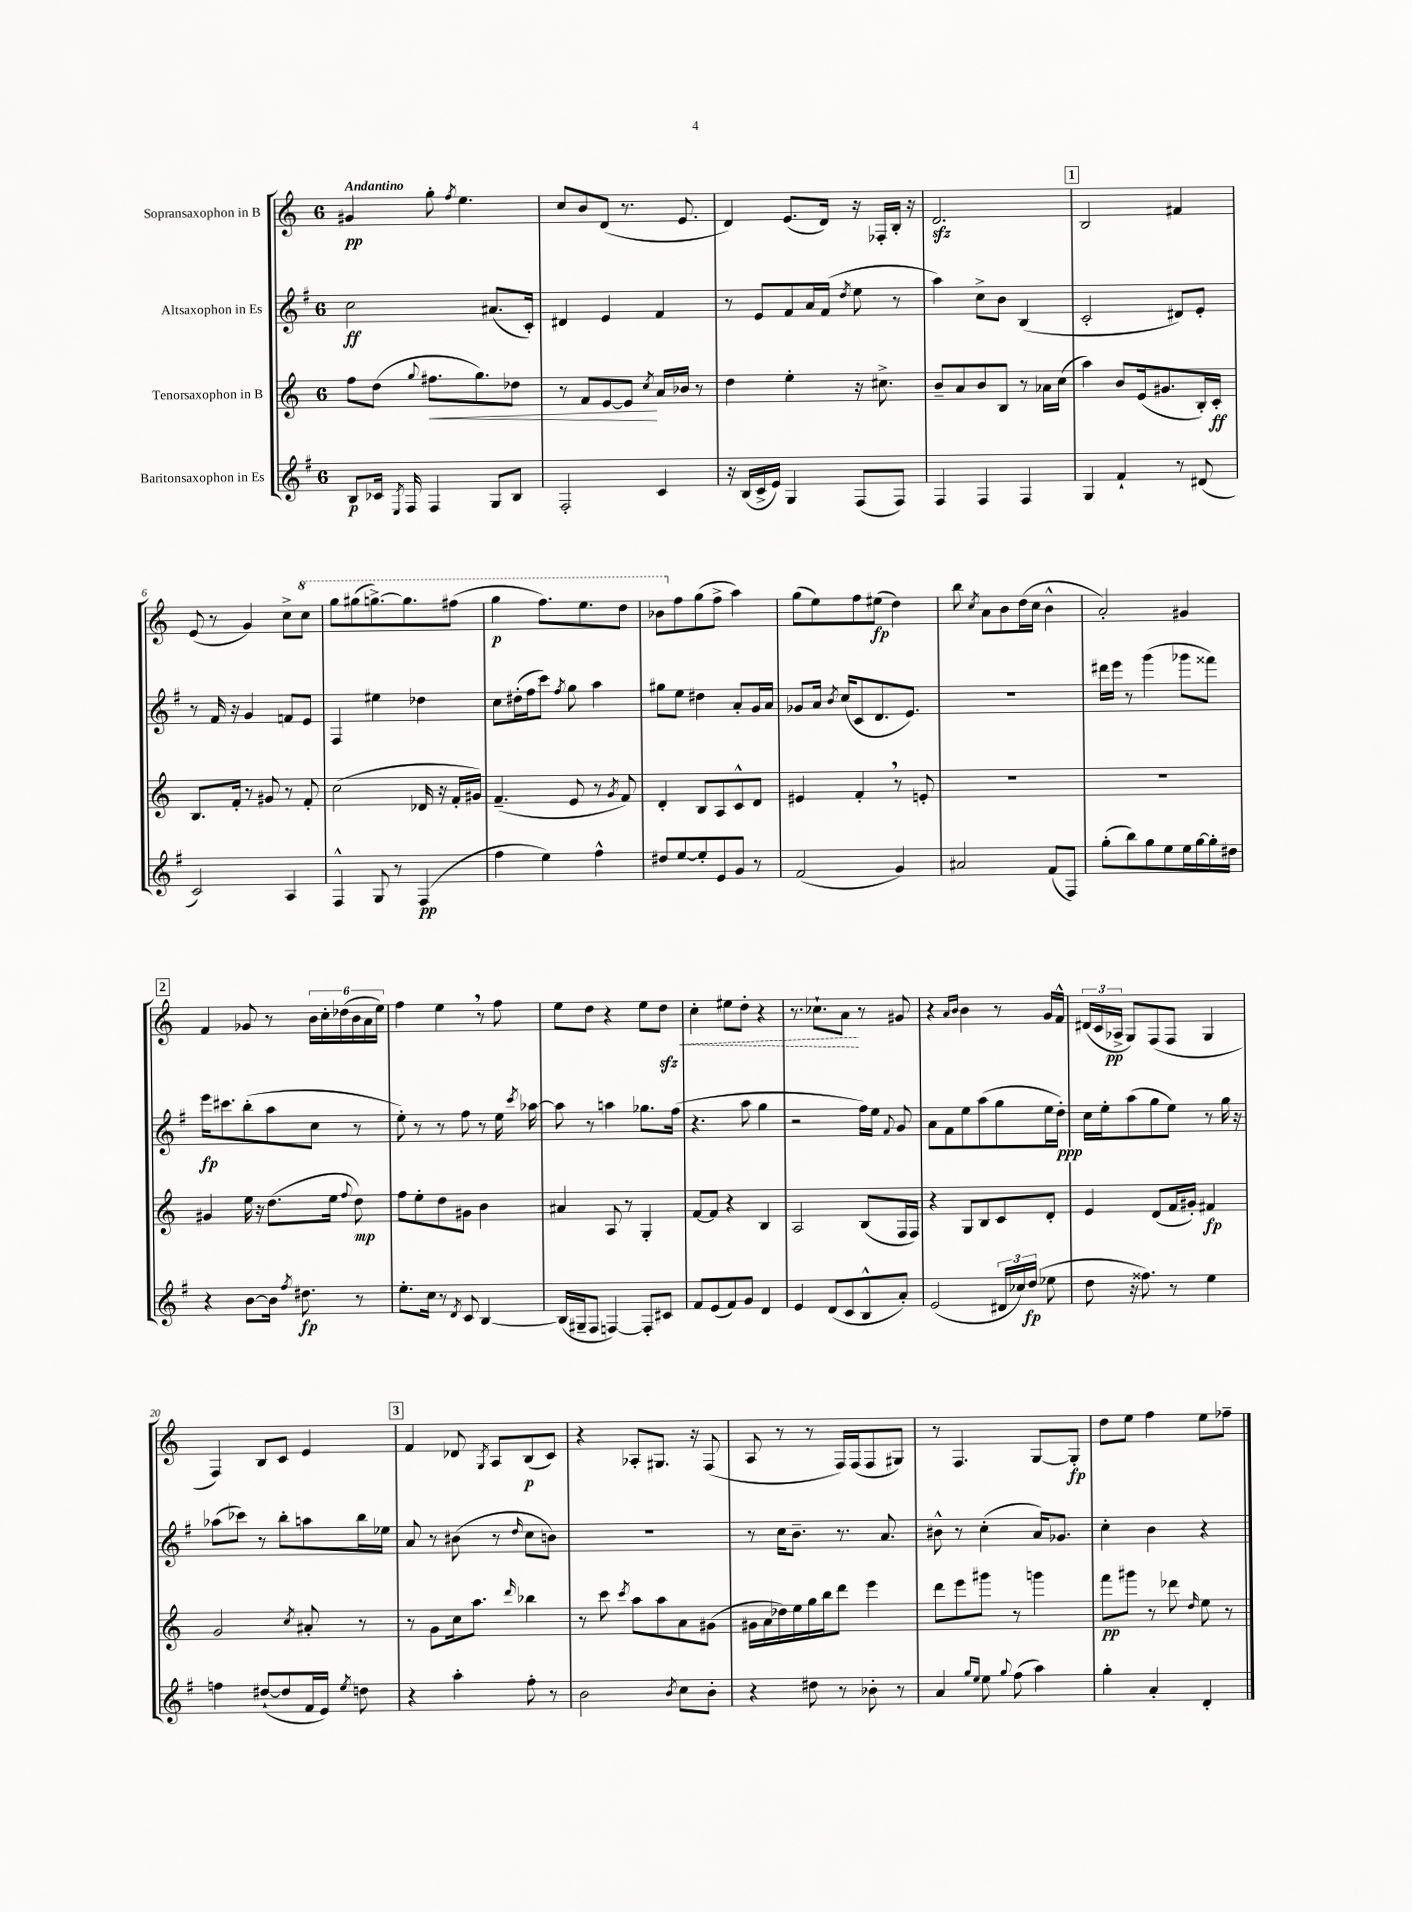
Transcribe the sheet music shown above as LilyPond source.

<<
\new StaffGroup <<
\new Staff = "s0" \with { instrumentName = "Sopransaxophon in B" } {
    \clef treble \key c \major \once \override Staff.TimeSignature.style = #'single-digit \time 6/8 \tempo "Andantino"
    \autoBeamOff gis'4\pp g''8-. \acciaccatura { f''8 } e''4. |
    c''8[ b'8 d'8]( r8. e'8. |
    d'4) e'8.[( d'16]) r16 fes16[-. b16]-. r16 |
    d'2.\sfz |
    \mark \markup { \box "1" } b2 fis'4 |
    e'8( r8 g'4) c''8[-> \ottava #1 c'''8] |
    g'''8[ gis'''8( g'''8.~->) g'''8. fis'''8]( |
    g'''4\p f'''8.[) e'''8. d'''8] |
    bes''8[ \ottava #0 f''8 g''8( f''8]-> a''4) |
    g''8[( e''8) f''8 eis''8]\fp( d''4) |
    b''8 \acciaccatura { c''8 } a'8[ b'8 d''16( c''16] b'4-^ |
    a'2-.) gis'4 |
    \mark \markup { \box "2" } f'4 ges'8 r8 \tuplet 6/4 { b'16[ c''16-. des''16( b'16 a'16 e''16]) } |
    f''4 e''4 \breathe r8 f''8 |
    e''8[ d''8] r4 e''8[ \once \override Hairpin.style = #'dashed-line d''8]\sfz\< |
    c''4-. eis''8[ d''8]-. r4 |
    r8. ces''8.[-! a'8]\! r8 gis'8 |
    r4 \grace { a'16[ b'16] } b'4 r8 g'16[ f'16]-^ |
    \tuplet 3/2 { dis'16[( c'16 aes16]->\pp } g8[) f8( f8] g4 |
    f4) b8[ c'8] e'4 |
    \mark \markup { \box "3" } f'4 des'8 \acciaccatura { g8 } a8[ b8\p( c'8]) |
    r4 aes8[-. gis8.] r16 f8( |
    a8 r8 r8 f16[) f16( f8 gis8]) |
    r8 f4. g8[~ g8]-.\fp |
    d''8[ e''8] f''4 e''8[ fes''8]-- \bar "|." |
}
\new Staff = "s1" \with { instrumentName = "Altsaxophon in Es" } {
    \clef treble \key g \major \once \override Staff.TimeSignature.style = #'single-digit \time 6/8
    \autoBeamOff c''2\ff ais'8.[( c'16]-.) |
    dis'4 e'4 fis'4 |
    r8 e'8[ fis'8 a'16 fis'16]( \acciaccatura { d''8 } e''8 r8 |
    a''4) c''8[-> b'8] b4( |
    \mark \markup { \box "1" } c'2-. dis'8[) e'8]-. |
    r8 fis'16 r16 g'4 f'8[ e'8] |
    fis4 eis''4 des''4 |
    c''8[ dis''16-.( fis''16 c'''8]) \acciaccatura { fis''8 } g''8 a''4 |
    gis''8[ e''8] dis''4 a'8[-. g'16 a'16] |
    ges'8[ a'16] \acciaccatura { b'8 } c''16[( c'8 d'8. e'8.]) |
    R2. |
    dis'''16[ e'''16] r8 g'''4( ges'''8[ fisis'''8]) |
    \mark \markup { \box "2" } e'''16[\fp cis'''8. b''8-.( a''8 c''8] r8 |
    e''8-.) r8 r8 fis''8 r8 e''16 \acciaccatura { c'''8 } aes''16~ |
    aes''8 r8 a''4 ges''8.[ fis''16]( |
    r4. a''8 g''4 |
    r2 fis''16[) e''16] \appoggiatura { fis'8 } g'8 |
    a'8[ fis'8 e''8 a''8( g''8 e''16 d''16]-.\ppp) |
    c''16[ e''16-. a''8( g''8 e''8]) r8 g''16 r16 |
    aes''8[( ces'''8]) r8 b''8[-. a''8 b''16 ees''16] |
    \mark \markup { \box "3" } a'8 r8 bis'8( r8 \grace { d''16 } c''8[ b'8]) |
    R2. |
    r8 c''16[ b'8.]-- r8. a'8. |
    bis'8-^ r8 c''4-.( a'16[) ges'8.] |
    c''4-. b'4 r4 \bar "|." |
}
\new Staff = "s2" \with { instrumentName = "Tenorsaxophon in B" } {
    \clef treble \key c \major \once \override Staff.TimeSignature.style = #'single-digit \time 6/8
    \autoBeamOff f''8[ d''8]( \appoggiatura { g''8 } fis''8.[\< g''8.) des''8] |
    r8 f'8[ e'8~ e'8]\! \acciaccatura { c''8 } a'16[ bes'16] r8 |
    d''4 e''4-. r16 cis''8.-> |
    b'8[-- a'8 b'8 b8] r8 aes'16[ c''16]( |
    \mark \markup { \box "1" } a''4) b'8[ e'16( gis'8. b16-.) c'16]-.\ff |
    b8.[ f'16]-. r8 gis'8 r8 f'8-. |
    c''2( des'16 r16 f'16[-. gis'16]) |
    f'4.--( e'8 r8 \acciaccatura { g'8 } f'8) |
    d'4-. b8[ a8 c'8-^ d'8] |
    eis'4 f'4-. \breathe r8 e'8-. |
    R2. |
    R2. |
    \mark \markup { \box "2" } gis'4 e''16 r16 d''8.[( e''16] \appoggiatura { f''8 } d''8\mp) |
    f''8[ e''8-. d''8 gis'8] b'4 |
    ais'4 a8 r8 g4-. |
    f'8[~ f'8] r4 b4 |
    a2 b8[( f16 f16]) |
    r4 g8[ b8 c'8 d'8]-. |
    e'4 d'8[( f'16 gis'16]-.) fis'4\fp |
    g'2 \acciaccatura { c''8 } ais'8-. r8 |
    \mark \markup { \box "3" } r8 g'8[ c''16 a''8.] \grace { d'''16 } bes''4 |
    r8 c'''8 \acciaccatura { c'''8 } a''8[ a''8 a'8 gis'8]( |
    gis'16[ a'16 des''16) e''16 g''16 b''16 d'''8] e'''4 |
    d'''8[ e'''8 gis'''8] r8 g'''4 |
    f'''8[\pp gis'''8] r8 des'''8 \grace { d''16 } e''8 r8 \bar "|." |
}
\new Staff = "s3" \with { instrumentName = "Baritonsaxophon in Es" } {
    \clef treble \key g \major \once \override Staff.TimeSignature.style = #'single-digit \time 6/8
    \autoBeamOff b8[\p ces'16] \acciaccatura { e8 } fis16 fis4 g8[ b8] |
    fis2-. c'4 |
    r16 b16[( c'16-> e'16]) g4 fis8[( fis8]) |
    fis4 fis4 fis4 |
    \mark \markup { \box "1" } g4 fis'4-! r8 dis'8( |
    c'2) a4 |
    fis4-^ g8 r8 fis4\pp( |
    fis''4 e''4) fis''4-^ |
    dis''8[ e''8~ e''8-. e'8 g'8] r8 |
    fis'2( g'4) |
    ais'2 fis'8[( fis8]) |
    g''8[-.( b''8) g''8 e''8 e''16 g''16~ g''16-. dis''16] |
    \mark \markup { \box "2" } r4 b'8[~ b'16] \acciaccatura { fis''8 } dis''8.\fp r8 |
    e''8.[-. c''16] r8 \acciaccatura { d'8 } c'8 b4~ |
    b16[( gis16-- fis8] f4~) f8[-. cis'8] |
    fis'8[ e'8( fis'8) g'8] d'4 |
    e'4 d'8[( c'8 b8-^ a'8]-.) |
    e'2( \tuplet 3/2 { dis'16[ ces''16) d''16]\fp( } ees''8 |
    d''8 r16 fisis''8.) r8 e''4 |
    f''4 dis''8[~-!( dis''8 fis'16 e'16]) \acciaccatura { e''8 } d''8 |
    \mark \markup { \box "3" } r4 a''4-. fis''8-. r8 |
    b'2 \acciaccatura { b'8 } c''8[ b'8]-. |
    r4 dis''8 r8 bes'8-. r8 |
    a'4 \grace { g''16[ e''16] } e''8 \appoggiatura { g''8 } fis''8( a''4) |
    g''4-. a'4-. d'4-. \bar "|." |
}
>>
>>
